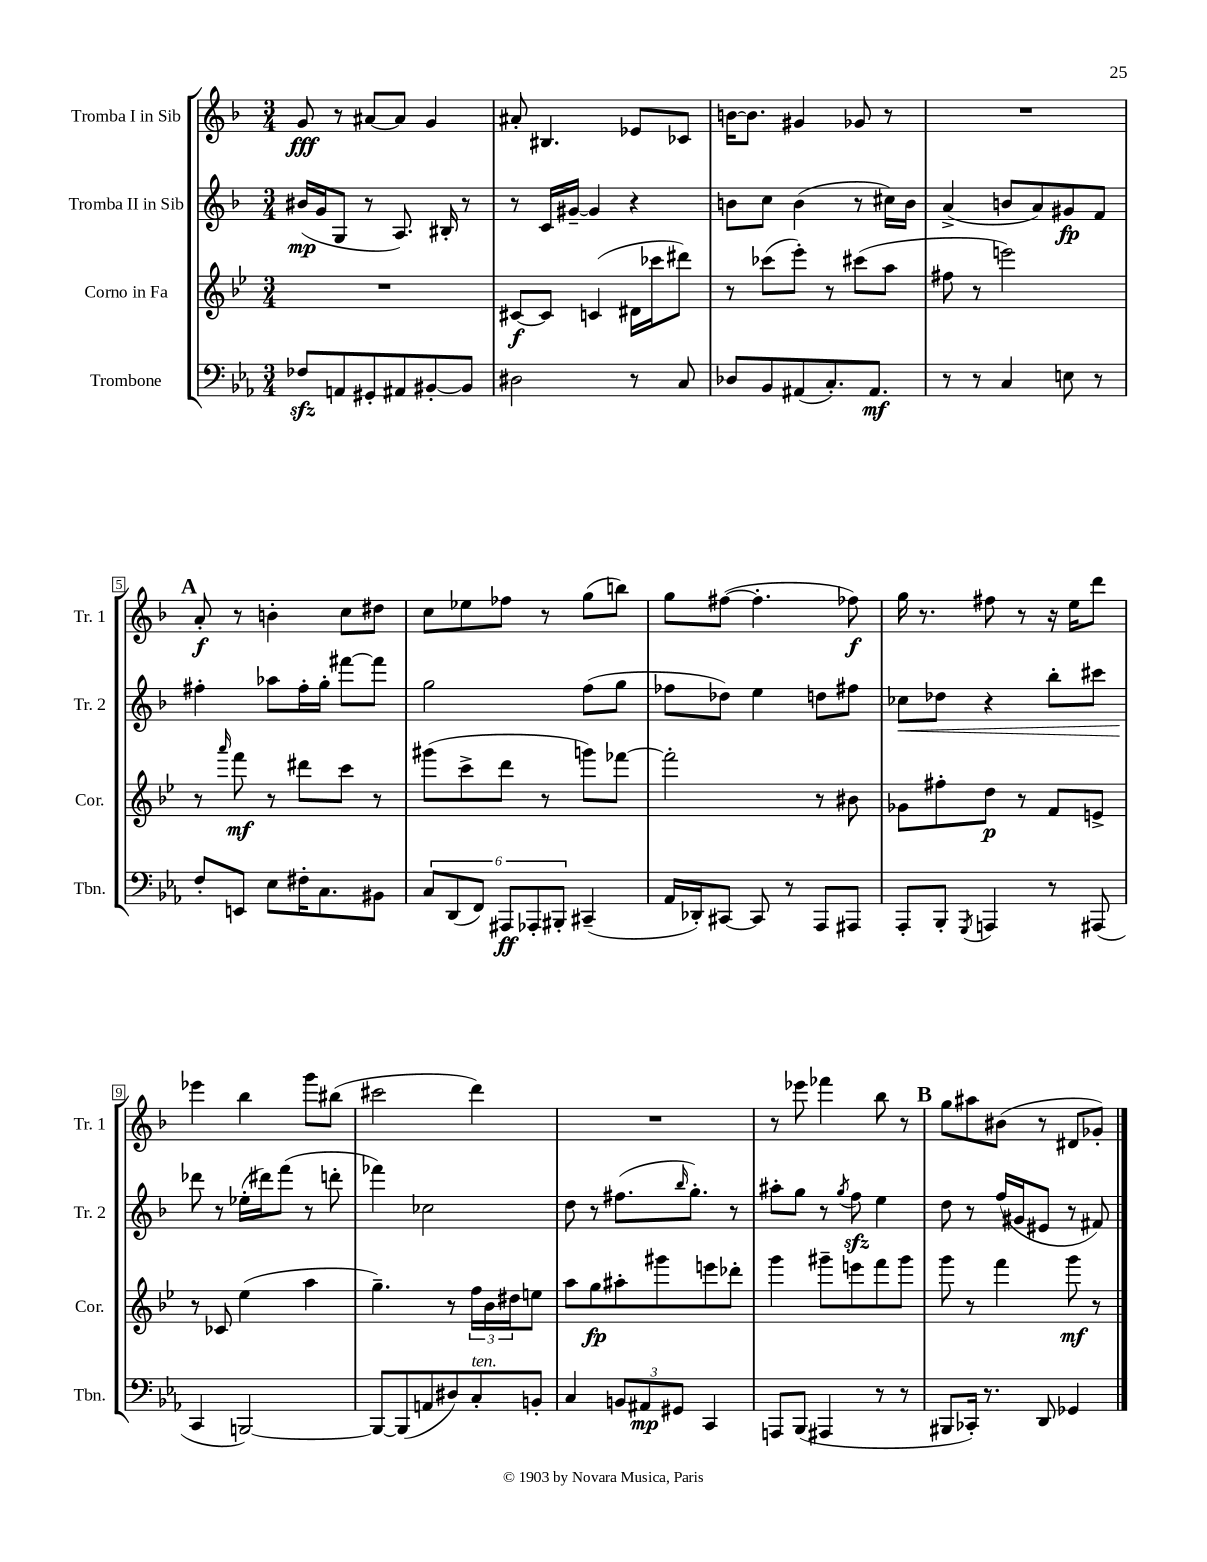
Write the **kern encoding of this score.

**kern	**kern	**kern	**kern
*staff4	*staff3	*staff2	*staff1
*clefF4	*clefG2	*clefG2	*clefG2
*k[b-e-a-]	*k[b-e-]	*k[b-]	*k[b-]
*M3/4	*M3/4	*M3/4	*M3/4
8F-	2.r	(16b#	8g
.	.	16g	.
8AA	.	8G	8r
8GG#'	.	8r	[8a#
8AA#	.	8.A)	8a#]
[8BB#'	.	.	4g
.	.	16B#'	.
8BB#]	.	8r	.
=	=	=	=
2D#	[8c#	8r	8a#'
.	8c#]	16c	4.B#
.	.	[16g#~	.
.	(4c	4g#]	.
8r	16d#	4r	8e-
.	16ccc-	.	.
8C	8ddd#)	.	8c-
=	=	=	=
8D-	8r	8b	[16b
.	.	.	8.b]
8BB-	(8ccc-	8cc	.
(8AA#	8eee-')	(4b	4g#
8.C')	8r	.	.
.	(8ccc#	8r	8g-
8.AA#	.	.	.
.	8aa	16cc#)	8r
.	.	16b	.
=	=	=	=
8r	8ff#	(4a^	2.r
8r	8r	.	.
4C	2eee)	8b	.
.	.	8a)	.
8E	.	8g#	.
8r	.	8f	.
=	=	=	=
8F'	8r	4ff#'	8a'
.	16qqaaa	.	.
8EE	8fff	.	8r
8E-	8r	8aa-	4b'
16F#'	8ddd#	16ff#'	.
8.C	.	16gg'	.
.	8ccc	[8fff#	8cc
8BB#	8r	8fff#]	8dd#
=	=	=	=
12C	(8ggg#	2gg	8cc
(12DD	.	.	.
.	8ccc^	.	8ee-
12FF)	.	.	.
12AAA#	8ddd	.	8ff-
12AAA-'	.	.	.
.	8r	.	8r
12BBB#'	.	.	.
(4CC#~	8ggg)	(8ff	(8gg
.	[8fff-	8gg	8bb)
=	=	=	=
16AA-	2fff-']	8ff-	8gg
16DD-')	.	.	.
[8CC#	.	8dd-)	([8ff#
8CC#]	.	4ee	4.ff#']
8r	.	.	.
8AAA-	8r	8dd	.
8AAA#	8b#	8ff#	8ff-)
=	=	=	=
8AAA-'	8g-	8cc-	16gg
.	.	.	8.r
8BBB-'	8ff#'	8dd-	.
8qGGG	.	.	.
4AAA	8dd	4r	8ff#
.	8r	.	8r
8r	8f	8bb-'	16r
.	.	.	16ee
(8AAA#	8e^	8ccc#	8ddd
=	=	=	=
4CC	8r	8ddd-	4eee-
.	8c-	8r	.
[2BBB)	(4ee-	(16ee-'	4bb-
.	.	16ddd#)	.
.	.	(8fff	.
.	4aa	8r	8ggg
.	.	8ddd'	(8bb#
=	=	=	=
8BBB_	4.gg~)	4fff-)	2ccc#
(8BBB]	.	.	.
8AA	.	2cc-	.
8D#)	8r	.	.
8C'	24ff	.	4ddd)
.	24b-	.	.
.	24dd#	.	.
8BB'	8ee	.	.
=	=	=	=
4C	8aa	8dd	2.r
.	8gg	8r	.
12BB	8aa#'	(8.ff#	.
12AA#	.	.	.
.	8ggg#	.	.
12GG#	.	.	.
.	.	16qqbb-	.
.	.	8.gg')	.
4CC	8eee	.	.
.	8ddd-'	8r	.
=	=	=	=
8AAA	4ggg	8aa#'	8r
(8BBB-	.	8gg	8eee-
4AAA#	8ggg#~	8r	4fff-
.	.	8qgg	.
.	8eee	8ff	.
8r	8fff	4ee	8bb-
8r	8ggg#	.	8r
=	=	=	=
8BBB#	8ggg	8dd	8gg
16CC-')	8r	8r	8aa#
8.r	.	.	.
.	4fff	(16ff	(8b#
.	.	16g#	.
8DD	.	8e#	8r
4GG-	8ggg	8r	8d#
.	8r	8f#)	8g-')
==	==	==	==
*-	*-	*-	*-
